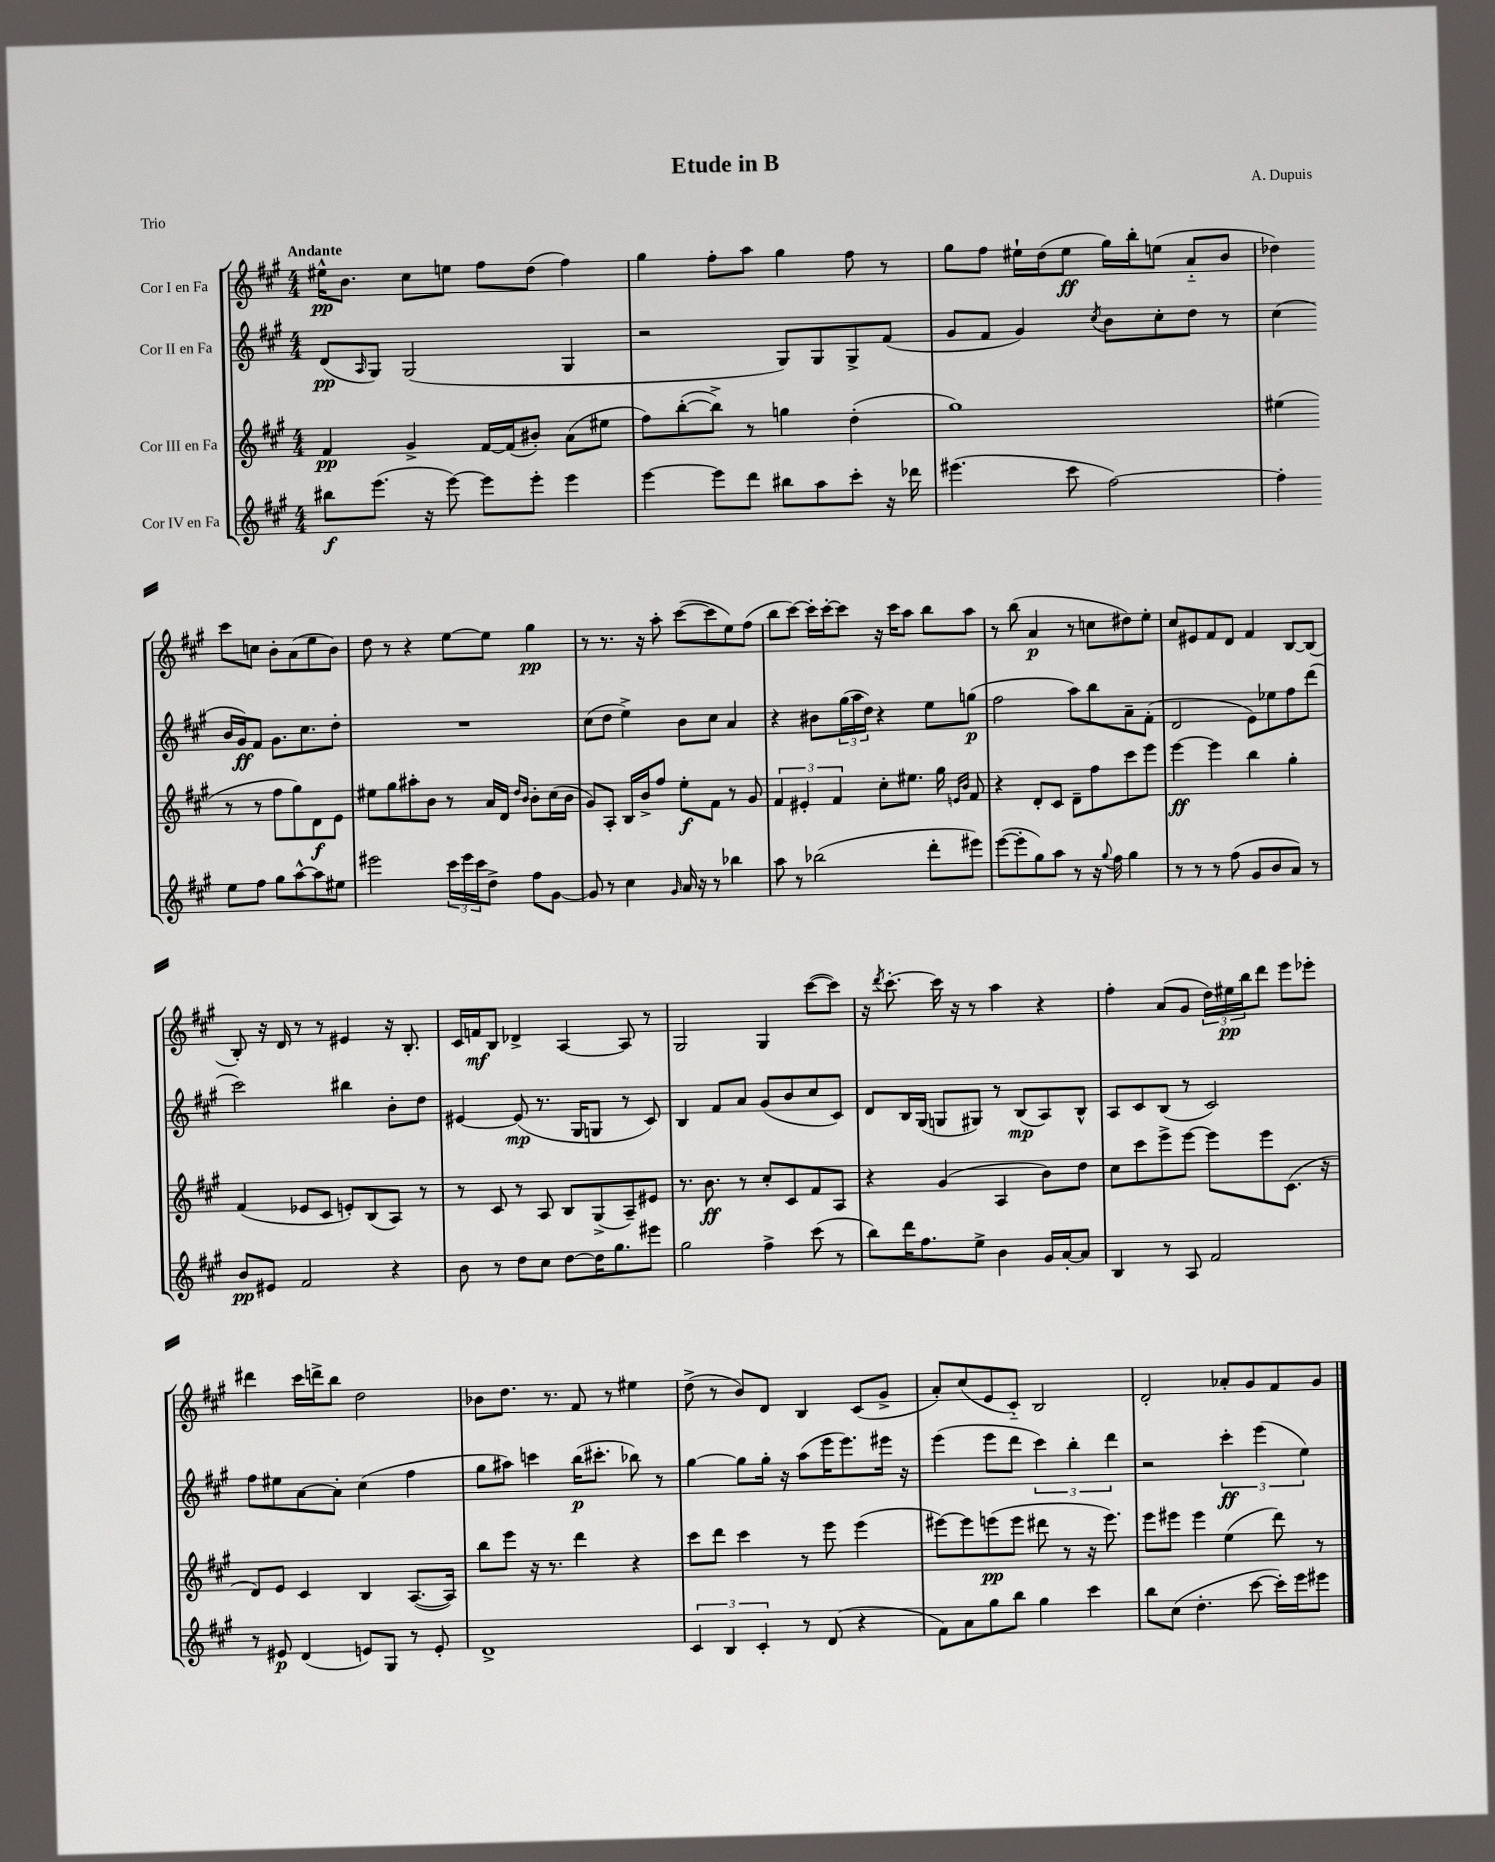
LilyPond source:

\header { title = "Etude in B" composer = "A. Dupuis" piece = "Trio" }
<<
\new StaffGroup <<
\new Staff = "s0" \with { instrumentName = "Cor I en Fa" } {
    \clef treble \key a \major \numericTimeSignature \time 4/4 \tempo "Andante"
    eis''16-^\pp b'8. cis''8 e''8 fis''8 d''8( fis''4) |
    gis''4 fis''8-. a''8 gis''4 fis''8 r8 |
    gis''8 fis''8 eis''16-! d''16( eis''8\ff gis''16) b''16-. e''8( a'8-_ b'8 |
    des''4) cis'''8 c''8 b'8-. a'8( e''8 b'8) |
    d''8 r8 r4 e''8~ e''8 gis''4\pp |
    r8 r8. r16 a''8-. cis'''8~( cis'''8 e''8) fis''8( |
    b''8 cis'''8~) cis'''16-. cis'''16~-. cis'''8 r16 cis'''16 a''8 b''8 a''8 |
    r8 b''8( a'4\p r8 c''8 dis''8) e''8-. |
    cis''8 eis'8 fis'8 d'8 fis'4 b8~ b8( |
    b8-.) r16 d'16 r8 r8 eis'4 r16 b8.-. |
    cis'16 f'16\mf b8 des'4-> a4~ a8 r8 |
    gis2 gis4 cis'''8~( cis'''8) |
    r16 \acciaccatura { d'''8 } cis'''8.~-. cis'''16 r16 r8 a''4 r4 |
    fis''4-. a'8( gis'8 \tuplet 3/2 { d''16) eis''16\pp b''16 } d'''8 e'''8 ees'''8-. |
    dis'''4 cis'''16 d'''16-> b''8 d''2 |
    bes'8 d''8. r8. fis'8 r8 eis''4 |
    d''8->( r8 b'8) d'8 b4 cis'8( gis'8-> |
    a'8-.) cis''8( e'8 cis'8-_) b2 |
    d'2-. aes'8-. gis'8 fis'8 gis'8 \bar "|." |
}
\new Staff = "s1" \with { instrumentName = "Cor II en Fa" } {
    \clef treble \key a \major \numericTimeSignature \time 4/4
    d'8\pp( \grace { a16 } gis8) gis2( gis4 |
    r2 gis8) gis8 gis8-> fis'8( |
    gis'8 fis'8 gis'4) \acciaccatura { cis''8 } b'8 cis''8-. d''8 r8 |
    cis''4( b'16 gis'16\ff) fis'8 gis'8. cis''8. d''8-. |
    R1 |
    cis''8( d''8 e''4->) b'8 cis''8 a'4 |
    r4 bis'8 \tuplet 3/2 { gis''16( a''16 d''16) } r4 e''8 g''8\p( |
    fis''2 a''8) b''8 a'8-- fis'8-.( |
    d'2 e'8) ees''8 fis''8 d'''8( |
    cis'''2) bis''4 b'8-. d''8 |
    eis'4~ eis'8\mp( r8. gis16 g8 r8 cis'8) |
    b4 fis'8 a'8 gis'8( b'8 cis''8 cis'8) |
    d'8 b16 gis16( g8 gis8) r8 b8\mp( a8) b8-^ |
    a8 cis'8 b8( r8 cis'2) |
    fis''8 eis''8 a'8~ a'8-. cis''4( fis''4 |
    gis''8 ais''8) c'''4 b''16\p( cis'''8.-. bes''8) r8 |
    gis''4~ gis''8 gis''16-. r16 a''8( e'''16 e'''8.) eis'''16 r16 |
    e'''4( e'''8 d'''8 \tuplet 3/2 { cis'''4) b''4-. d'''4 } |
    r2 \tuplet 3/2 { cis'''4-.\ff e'''4( e''4) } \bar "|." |
}
\new Staff = "s2" \with { instrumentName = "Cor III en Fa" } {
    \clef treble \key a \major \numericTimeSignature \time 4/4
    fis'4\pp gis'4-> fis'16~ fis'16( bis'8-.) a'8( eis''8 |
    fis''8) b''8~-.( b''8->) r8 g''4 d''4-.( |
    gis''1) |
    eis''4( r8 r8 fis''8 gis''8) d'8\f e'8 |
    eis''8 gis''8 ais''8-. b'8 r8 a'16 d'16 \grace { d''16 b'16 } b'8-. cis''16( b'16 |
    gis'8) a8-. b16 b'16-> fis''8 e''8-.\f fis'8 r8 gis'8 |
    \tuplet 3/2 { fis'4 eis'4-. fis'4 } cis''8-. eis''8. gis''16 \grace { e'16 b'16 } fis'8 |
    r4 d'8-. cis'8 d'8-- fis''8 cis'''8 e'''8 |
    e'''4~\ff e'''4 b''4 gis''4-. |
    fis'4( ees'8 cis'8 e'8-.) b8( a8) r8 |
    r8 cis'8 r8 a8 b8 gis8->( a8--) eis'8 |
    r8. b'8.\ff r8 cis''8-. cis'8 fis'8 a8 |
    r4 gis'4( a4 b'8) d''8 |
    cis''8 cis'''8 e'''8-> e'''8~ e'''8 e'''8 cis'8.( r16 |
    d'8) e'8 cis'4 b4 a8.~( a16) |
    b''8 e'''8 r16 r8. d'''4 r4 |
    cis'''8 d'''8 cis'''4 r8 e'''8 e'''4( |
    eis'''8~) eis'''8 e'''8\pp( e'''8 dis'''8 r8 r16 e'''8.) |
    e'''8 eis'''8 eis'''4 e''4( d'''8) r8 \bar "|." |
}
\new Staff = "s3" \with { instrumentName = "Cor IV en Fa" } {
    \clef treble \key a \major \numericTimeSignature \time 4/4
    bis''8\f e'''8.( r16 e'''8~) e'''8 e'''8-. e'''4 |
    e'''4~ e'''8 d'''8 bis''8 a''8 cis'''8-. r16 des'''16 |
    eis'''4.( cis'''8 fis''2~) |
    fis''4-. e''8 fis''8 gis''8 a''8~-^ a''8 eis''8 |
    eis'''2 \tuplet 3/2 { cis'''16 eis'''16 cis'''16 } d''8-> fis''8 gis'8~ |
    gis'8 r8 cis''4 \grace { gis'16 } a'16 r16 r8 bes''4 |
    a''8 r8 bes''2( d'''8-. eis'''8) |
    e'''8~( e'''8-. gis''8) a''8 r8 r16 \appoggiatura { gis''8 } fis''16 gis''4 |
    r8 r8 r8 fis''8( gis'8 b'8 a'8) r8 |
    b'8\pp eis'8 fis'2 r4 |
    b'8 r8 d''8 cis''8 d''8~ d''16 gis''8. eis'''8 |
    gis''2 fis''4-> cis'''8( r8 |
    b''8) d'''16 fis''8. e''8-> b'4 gis'16 a'16~-. a'8 |
    b4 r8 a8 fis'2 |
    r8 eis'8\p d'4( e'8) gis8 r8 e'8-. |
    d'1-> |
    \tuplet 3/2 { cis'4 b4 cis'4-. } r8 d'8( r4 |
    fis'8) a'8 gis''8 b''8 gis''4 cis'''4 |
    b''8 cis''8( d''4.-. cis'''8~ cis'''16-.) e'''16 eis'''8 \bar "|." |
}
>>
>>
\layout { \context { \Score \remove "Bar_number_engraver" } }
